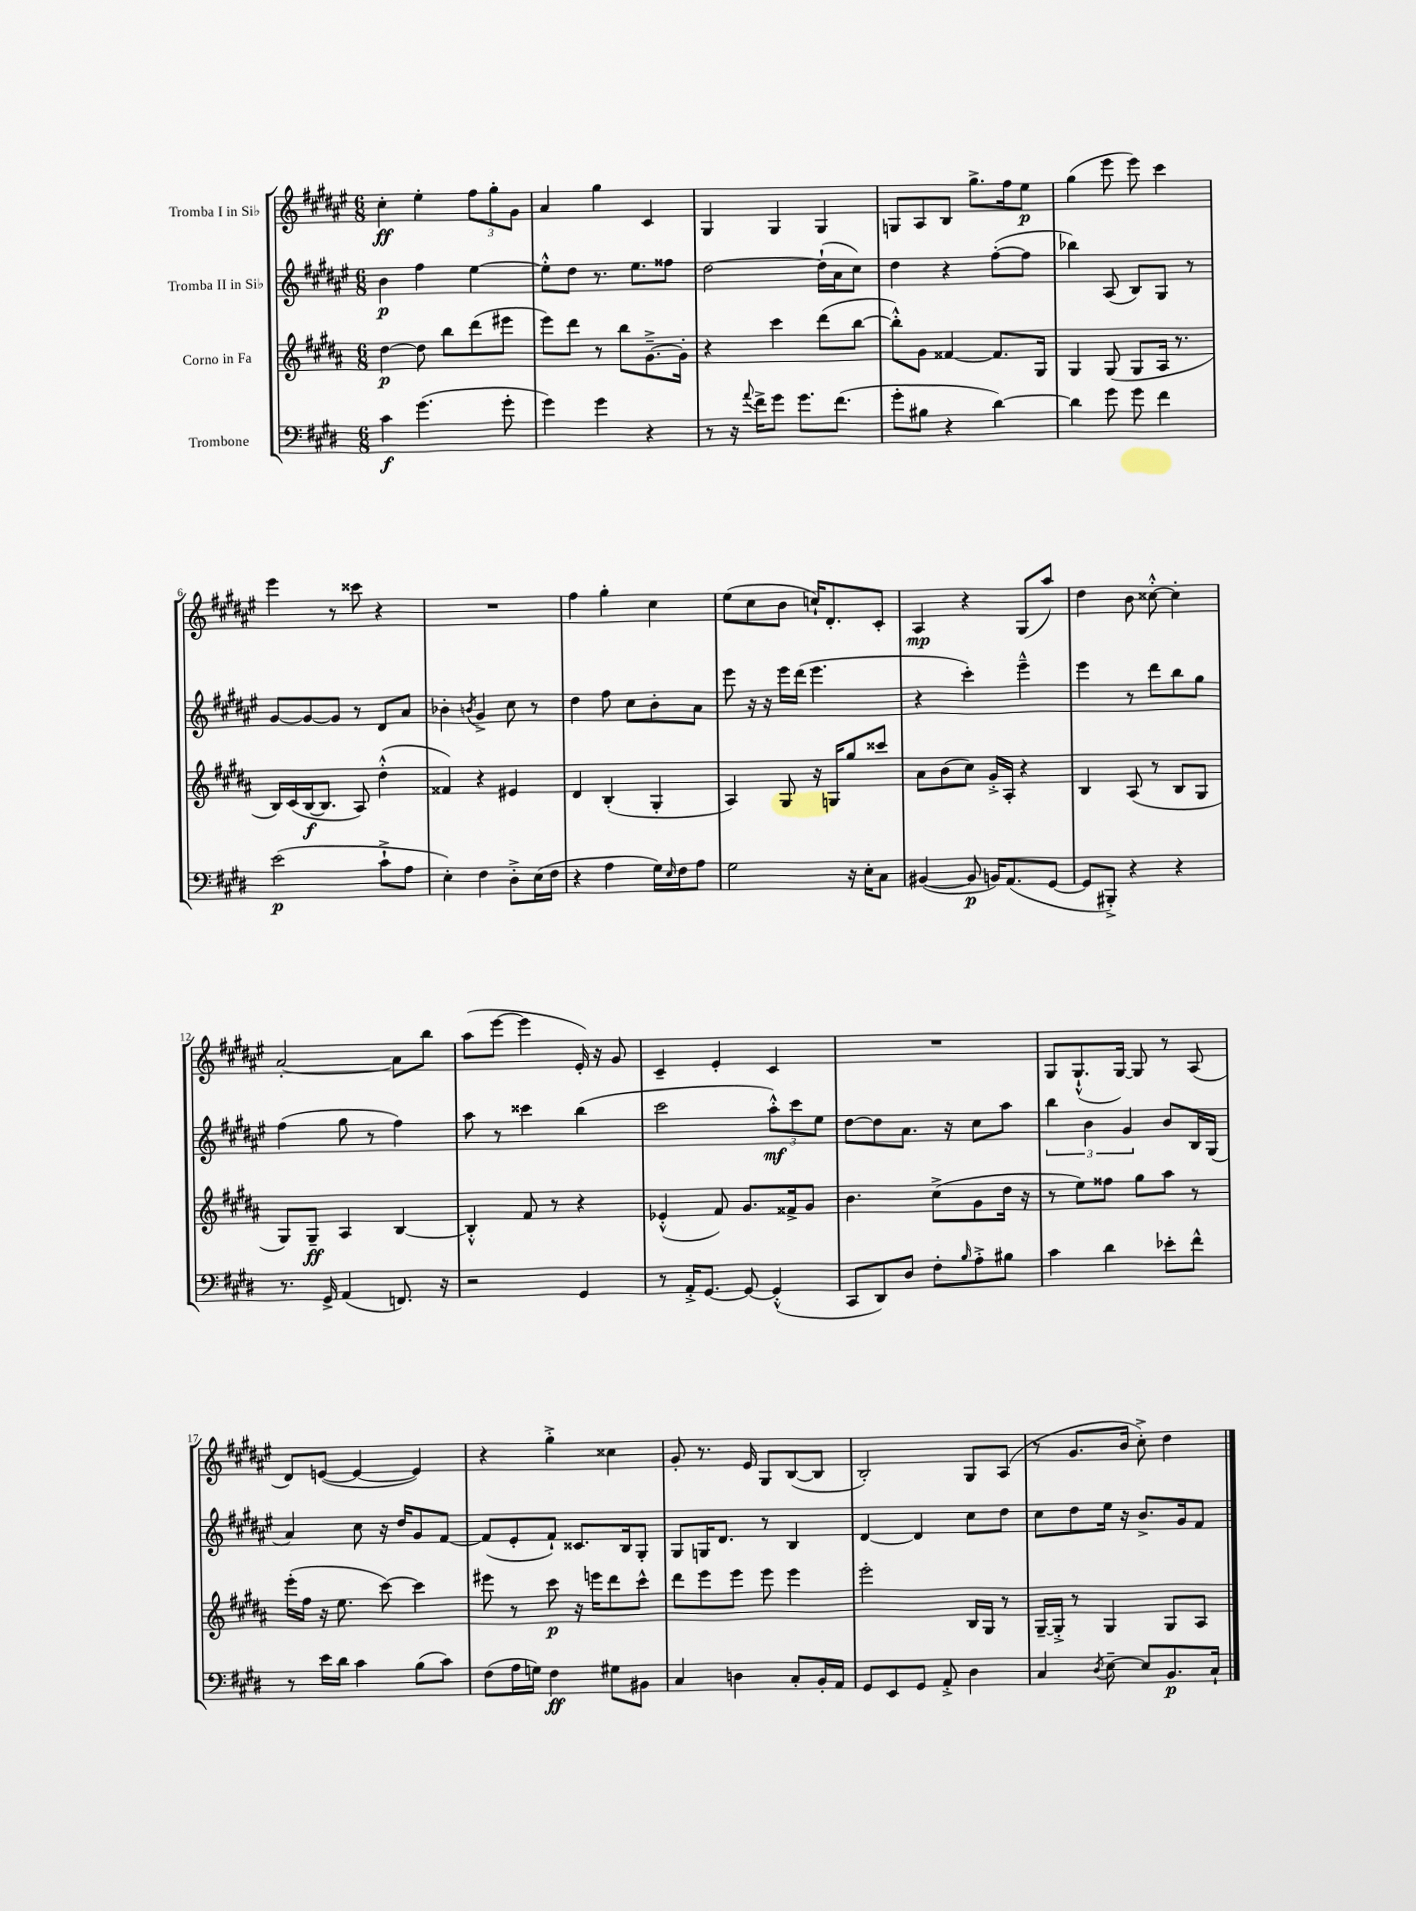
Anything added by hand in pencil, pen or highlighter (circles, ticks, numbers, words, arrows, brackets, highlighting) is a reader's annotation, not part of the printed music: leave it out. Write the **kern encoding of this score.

**kern	**kern	**kern	**kern
*staff4	*staff3	*staff2	*staff1
*clefF4	*clefG2	*clefG2	*clefG2
*k[f#c#g#d#]	*k[f#c#g#d#a#]	*k[f#c#g#d#a#e#]	*k[f#c#g#d#a#e#]
*M6/8	*M6/8	*M6/8	*M6/8
4c#	[4dd#	4b	4cc#'
(4.g#	8dd#]	4ff#	4ee#'
.	8bb	.	.
.	(8ddd#	[4ee#	12ff#
.	.	.	12gg#'
8g#'	8eee#	.	.
.	.	.	12g#
=	=	=	=
4g#)	8eee)	8ee#'^^]	4a#
.	8ddd#	8dd#	.
4g#	8r	8.r	4gg#
.	8bb	.	.
.	.	8.ee#	.
4r	[8.g#~^	.	4c#
.	.	8ff##	.
.	16g#']	.	.
=	=	=	=
8r	4r	[2dd#	4G#
16r	.	.	.
8qqa	.	.	.
16f#^	.	.	.
8g#	4ccc#	.	4G#
8.g#	.	.	.
.	(8ddd#	(16dd#`]	4G#
(8.f#	.	16a#	.
.	[8bb	8cc#)	.
=	=	=	=
8g#'	8bb'^^])	4dd#	8G
8B#	8g#	.	8A#
4r	[4f##	4r	8B
.	.	.	8.gg#^
[4d#)	8.f##]	([8ff#'	.
.	.	.	16ff#
.	.	8ff#]	8ee#
.	16G#	.	.
=	=	=	=
4d#]	4G#	4bb-)	(4gg#
8g#	(8G#	(8A#	8eee#
8g#	8G#	8B)	8eee#)
4f#	16A#	8G#	4ccc#
.	8.r	.	.
.	.	8r	.
=	=	=	=
(2e	16B)	[8g#	4eee#
.	(16c#	.	.
.	[16B	8g#_	.
.	8.B]	.	.
.	.	8g#]	8r
.	8A#)	8r	8ccc##
8c#`^	(4dd#'^^	8d#	4r
8A	.	8a#	.
=	=	=	=
4E')	4f##)	4b-'	2.r
.	.	8qb	.
4F#	4r	4g#^	.
8D#'^	4e#	8cc#	.
(16E	.	8r	.
16F#	.	.	.
=	=	=	=
4r	4d#	4dd#	4ff#
4A	(4B'	8ff#	4gg#'
.	.	8cc#	.
16G#)	4G#'	8b'	4cc#
16qqE	.	.	.
16F#	.	.	.
8A	.	8a#	.
=	=	=	=
2G#	4A#)	8eee#	(8ee#
.	.	16r	8cc#
.	.	16r	.
.	8G#	16eee#	8b
.	.	(16ddd#	.
.	16r	4.eee#	16cc`)
.	16G	.	8.d#'
16r	8gg#	.	.
16E'	.	.	.
8C#	8ccc##	.	8c#'
=	=	=	=
([4BB#	8a#	4r	4A#
.	(8b	.	.
8BB#]	8cc#)	4ccc#')	4r
16BB)	16g#'^	.	.
(8.AA	16A#'	.	.
.	4r	4eee#~^^	(8G#
[8GG#	.	.	8aa#)
=	=	=	=
8GG#]	4B	4eee#	4dd#
8BBB#'^)	.	.	.
4r	(8A#	8r	8b
.	8r	8ddd#	[8cc##'^^
4r	8B	8bb	4cc##']
.	8G#	8gg#	.
=	=	=	=
8.r	8G#)	(4ff#	[2a#'
.	8G#~	.	.
16GG#^	.	.	.
(4AA	4A#	8gg#	.
.	.	8r	.
8.FF)	[4B	4ff#)	8a#]
.	.	.	8bb
16r	.	.	.
=	=	=	=
2r	4B'^^]	8aa#	(8aa#
.	.	8r	[8eee#
.	8f#	4ccc##	4eee#]
.	8r	.	.
4GG#	4r	(4bb	16e#')
.	.	.	16r
.	.	.	8g#
=	=	=	=
8r	(4e-'^^	2ccc#	4c#~
16AA'^	.	.	.
[8.GG#	.	.	.
.	8f#)	.	4e#'
8GG#_	8.g#	.	.
(4GG#'^^]	.	12aa#'^^)	4c#
.	16f##^	.	.
.	.	12ccc#	.
.	8g#	.	.
.	.	12ee#	.
=	=	=	=
8CC#	4.b	[8dd#	2.r
8DD#)	.	8dd#]	.
8D#	.	8.a#	.
8F#'	(8cc#^	.	.
.	.	16r	.
16qqB	.	.	.
8A'^	8g#	8cc#	.
8B#	16dd#	8aa#	.
.	16r	.	.
=	=	=	=
4c#	8r	6bb	8G#
.	8ee)	.	(8.G#`^^
.	.	6b	.
4d#	8ff##	.	.
.	.	.	[16G#)
.	.	6g#	.
.	8gg#	.	8G#]
8e-'	8aa#	8b	8r
8f#^^	8r	16B	(8A#
.	.	(16G#	.
=	=	=	=
8r	(16eee'	4a#)	8d#)
.	16ff#	.	.
16e	16r	.	([8e
16d#	8.ee	.	.
4c#	.	8cc#	4e_
.	[8ccc#)	16r	.
.	.	16dd#	.
(8B	4ccc#]	8g#	4e])
8c#)	.	[8f#	.
=	=	=	=
(8F#	8eee#	(8f#]	4r
16A	8r	8e#'	.
16G)	.	.	.
4F#	8ccc#	8f#`)	4gg#'^
.	16r	8.c##	.
.	16eee	.	.
8G#	8ddd#	.	4cc##
.	.	16B	.
8BB#	8ccc#^^	8G#'	.
=	=	=	=
4C#	8ddd#	8G#	8g#'
.	8eee	16G	8.r
.	.	8.d#	.
4D	8eee	.	.
.	.	.	16e#
.	8eee	8r	8G#
8C#'	4eee	4B	([8B
16BB'	.	.	8B]
16AA	.	.	.
=	=	=	=
8GG#	2eee'	[4d#	2B')
8EE	.	.	.
8GG#	.	4d#]	.
8AA'^	.	.	.
4D#	16B	8cc#	8G#
.	16G#	.	.
.	8r	8dd#	(8A#
=	=	=	=
4C#	[16G#~	8cc#	8r
.	16G#'^]	.	.
.	8r	8dd#	8.g#
8qD#	.	.	.
[8E~	4G#	16ee#	.
.	.	16r	16b
8E]	.	8.b^	8cc#'^)
8.BB	8G#	.	4dd#
.	.	16g#	.
.	8A#	8f#	.
16C#`	.	.	.
==	==	==	==
*-	*-	*-	*-
